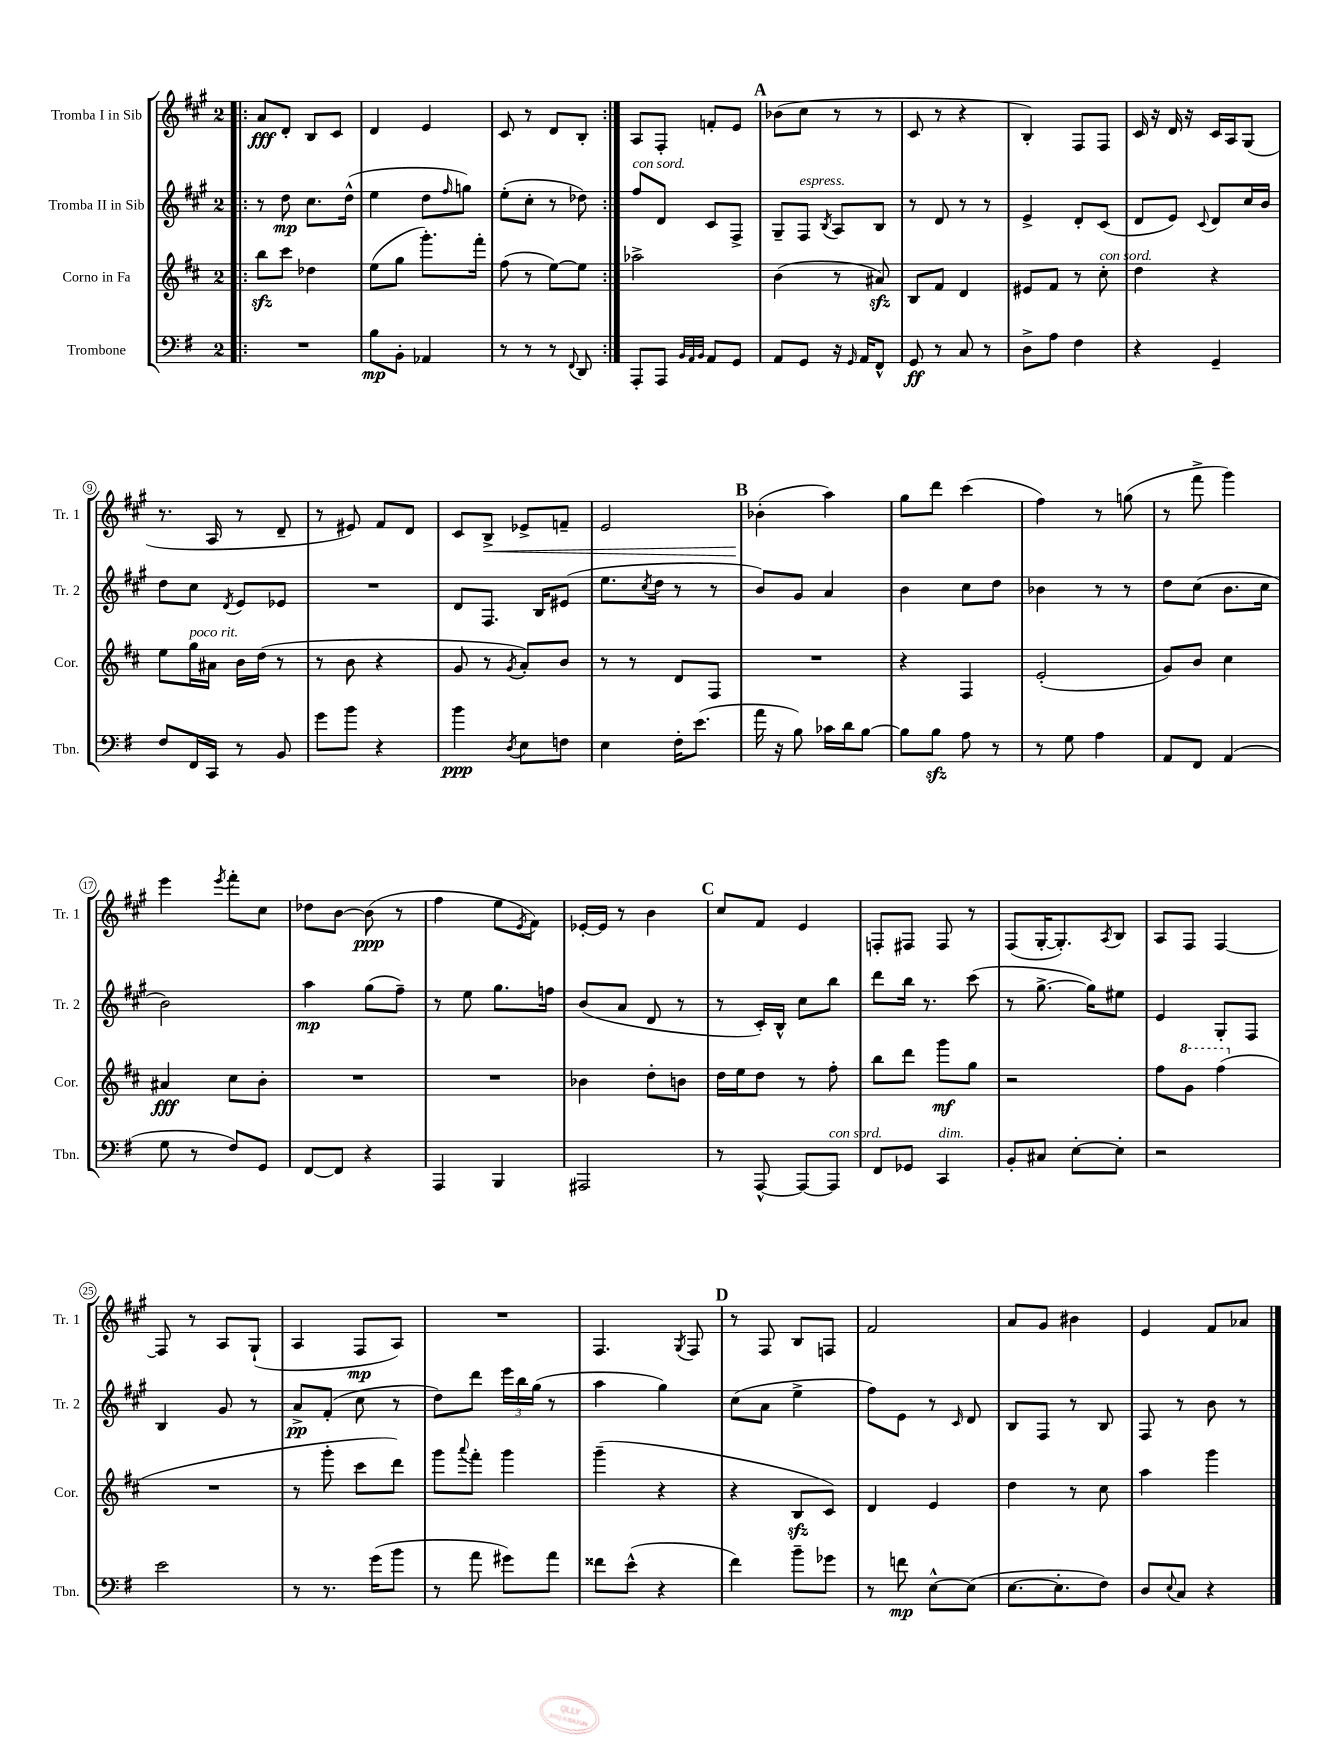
<<
\new StaffGroup <<
\new Staff = "s0" \with { instrumentName = "Tromba I in Sib" shortInstrumentName = "Tr. 1" } {
    \clef treble \key a \major \once \override Staff.TimeSignature.style = #'single-digit \time 2/4
    \repeat volta 2 { \bar ".|:" a'8\fff d'8-. b8 cis'8 |
    d'4 e'4 |
    cis'8 r8 d'8 b8-. | }
    a8 fis8-. f'8-. e'8 |
    \mark \markup { \bold "A" } bes'8( cis''8 r8 r8 |
    cis'8 r8 r4 |
    b4-.) fis8 fis8 |
    cis'16 r16 d'16 r16 cis'16 a16 gis8( |
    r8. a16 r8 d'8-- |
    r8 eis'8) fis'8 d'8 |
    cis'8 b8->\< ees'8-> f'8-- |
    e'2 |
    \mark \markup { \bold "B" } bes'4-.\!( a''4) |
    gis''8 d'''8 cis'''4( |
    fis''4) r8 g''8( |
    r8 fis'''8-> gis'''4) |
    e'''4 \acciaccatura { e'''8 } fis'''8-. cis''8 |
    des''8 b'8~ b'8\ppp( r8 |
    fis''4 e''8 \acciaccatura { e'8 } fis'8) |
    ees'16~-. ees'16 r8 b'4 |
    \mark \markup { \bold "C" } cis''8 fis'8 e'4 |
    f8-. fis8 fis8 r8 |
    fis8( gis16~-. gis8.-.) \acciaccatura { a8 } b8 |
    a8 fis8 fis4~ |
    fis8 r8 a8 gis8-!( |
    a4 fis8\mp a8) |
    R2 |
    fis4. \acciaccatura { gis8 } fis8 |
    \mark \markup { \bold "D" } r8 fis8 b8 f8 |
    fis'2 |
    a'8 gis'8 bis'4 |
    e'4 fis'8 aes'8 \bar "|." |
}
\new Staff = "s1" \with { instrumentName = "Tromba II in Sib" shortInstrumentName = "Tr. 2" } {
    \clef treble \key a \major \once \override Staff.TimeSignature.style = #'single-digit \time 2/4
    \repeat volta 2 { \bar ".|:" r8 d''8\mp cis''8. d''16-^( |
    e''4 d''8 \grace { fis''16 } g''8) |
    e''8-.( cis''8-. r8 des''8) | }
    fis''8^\markup { \italic "con sord." } d'8 cis'8 fis8-> |
    \mark \markup { \bold "A" } gis8-- fis8^\markup { \italic "espress." } \acciaccatura { b8 } a8 b8 |
    r8 d'8 r8 r8 |
    e'4-> d'8-. cis'8( |
    d'8 e'8) \appoggiatura { cis'8 } d'8 cis''16 b'16 |
    d''8 cis''8 \acciaccatura { d'8 } e'8 ees'8 |
    R2 |
    d'8 fis8. b16 eis'8( |
    e''8. \acciaccatura { cis''8 } d''16 r8 r8 |
    \mark \markup { \bold "B" } b'8) gis'8 a'4 |
    b'4 cis''8 d''8 |
    bes'4 r8 r8 |
    d''8 cis''8( b'8. cis''16 |
    b'2) |
    a''4\mp gis''8( fis''8--) |
    r8 e''8 gis''8. f''16 |
    b'8( a'8 d'8 r8 |
    \mark \markup { \bold "C" } r8 cis'16-.) b16-^ cis''8 b''8 |
    d'''8 b''16 r8. cis'''8( |
    r8 gis''8.~-> gis''16) eis''8 |
    e'4 gis8-. fis8 |
    b4 gis'8 r8 |
    a'8->\pp fis'8-.( cis''8 r8 |
    d''8) d'''8 \tuplet 3/2 { e'''16 b''16 gis''16( } r8 |
    a''4 gis''4) |
    \mark \markup { \bold "D" } cis''8( a'8 e''4-> |
    fis''8) e'8 r8 \grace { cis'16 } d'8 |
    b8 fis8 r8 b8 |
    fis8 r8 b'8 r8 \bar "|." |
}
\new Staff = "s2" \with { instrumentName = "Corno in Fa" shortInstrumentName = "Cor." } {
    \clef treble \key d \major \once \override Staff.TimeSignature.style = #'single-digit \time 2/4
    \repeat volta 2 { \bar ".|:" b''8\sfz cis'''8 des''4 |
    e''8( g''8 g'''8.-.) fis'''16-. |
    fis''8( r8 e''8~) e''8 | }
    aes''2-> |
    \mark \markup { \bold "A" } b'4( r8 ais'8\sfz) |
    b8 fis'8 d'4 |
    eis'8 fis'8 r8 cis''8-.^\markup { \italic "con sord." } |
    d''4 r4 |
    e''8 g''16^\markup { \italic "poco rit." } ais'16 b'16 d''16( r8 |
    r8 b'8 r4 |
    g'8 r8 \acciaccatura { g'8 } a'8-.) b'8 |
    r8 r8 d'8 fis8 |
    \mark \markup { \bold "B" } R2 |
    r4 fis4 |
    e'2-.( |
    g'8) b'8 cis''4 |
    ais'4\fff cis''8 b'8-. |
    R2 |
    R2 |
    bes'4 d''8-. b'8 |
    \mark \markup { \bold "C" } d''16 e''16 d''8 r8 fis''8-. |
    b''8 d'''8 g'''8\mf g''8 |
    r2 |
    fis''8 \ottava #1 g''8 fis'''4( \ottava #0 |
    R2 |
    r8 g'''8-. cis'''8 d'''8) |
    g'''8 \appoggiatura { a'''8 } fis'''8-. g'''4 |
    g'''4--( r4 |
    \mark \markup { \bold "D" } r4 b8\sfz cis'8) |
    d'4 e'4 |
    d''4 r8 cis''8 |
    a''4 g'''4 \bar "|." |
}
\new Staff = "s3" \with { instrumentName = "Trombone" shortInstrumentName = "Tbn." } {
    \clef bass \key g \major \once \override Staff.TimeSignature.style = #'single-digit \time 2/4
    \repeat volta 2 { \bar ".|:" R2 |
    b8\mp b,8-. aes,4 |
    r8 r8 r8 \appoggiatura { fis,8 } d,8 | }
    a,,8-. a,,8 \grace { b,32 a,32 b,32 } a,8 g,8 |
    \mark \markup { \bold "A" } a,8 g,8 r16 \grace { g,16 } a,16 fis,8-^ |
    g,8\ff r8 c8 r8 |
    d8-> a8 fis4 |
    r4 g,4-- |
    fis8 fis,16 c,16 r8 b,8 |
    g'8 b'8 r4 |
    b'4\ppp \acciaccatura { d8 } e8 f8 |
    e4 fis16-. e'8.( |
    \mark \markup { \bold "B" } a'16 r16 b8) ces'16 d'16 b8~ |
    b8 b8\sfz a8 r8 |
    r8 g8 a4 |
    a,8 fis,8 a,4( |
    g8 r8 fis8) g,8 |
    fis,8~ fis,8 r4 |
    a,,4 b,,4 |
    ais,,2 |
    \mark \markup { \bold "C" } r8 a,,8~-^ a,,8~ a,,8^\markup { \italic "con sord." } |
    fis,8 ges,8 c,4^\markup { \italic "dim." } |
    b,8-. cis8 e8~-. e8-. |
    r2 |
    e'2 |
    r8 r8. g'16( b'8 |
    r8 a'8 gis'8) a'8 |
    fisis'8 e'8-^( r4 |
    \mark \markup { \bold "D" } fis'4) b'8-- ges'8 |
    r8 f'8\mp e8~-^ e8( |
    e8.~ e8.-. fis8) |
    d8 \appoggiatura { e8 } c8 r4 \bar "|." |
}
>>
>>
\layout { \context { \Score \override BarNumber.stencil = #(make-stencil-circler 0.1 0.3 ly:text-interface::print) } }
